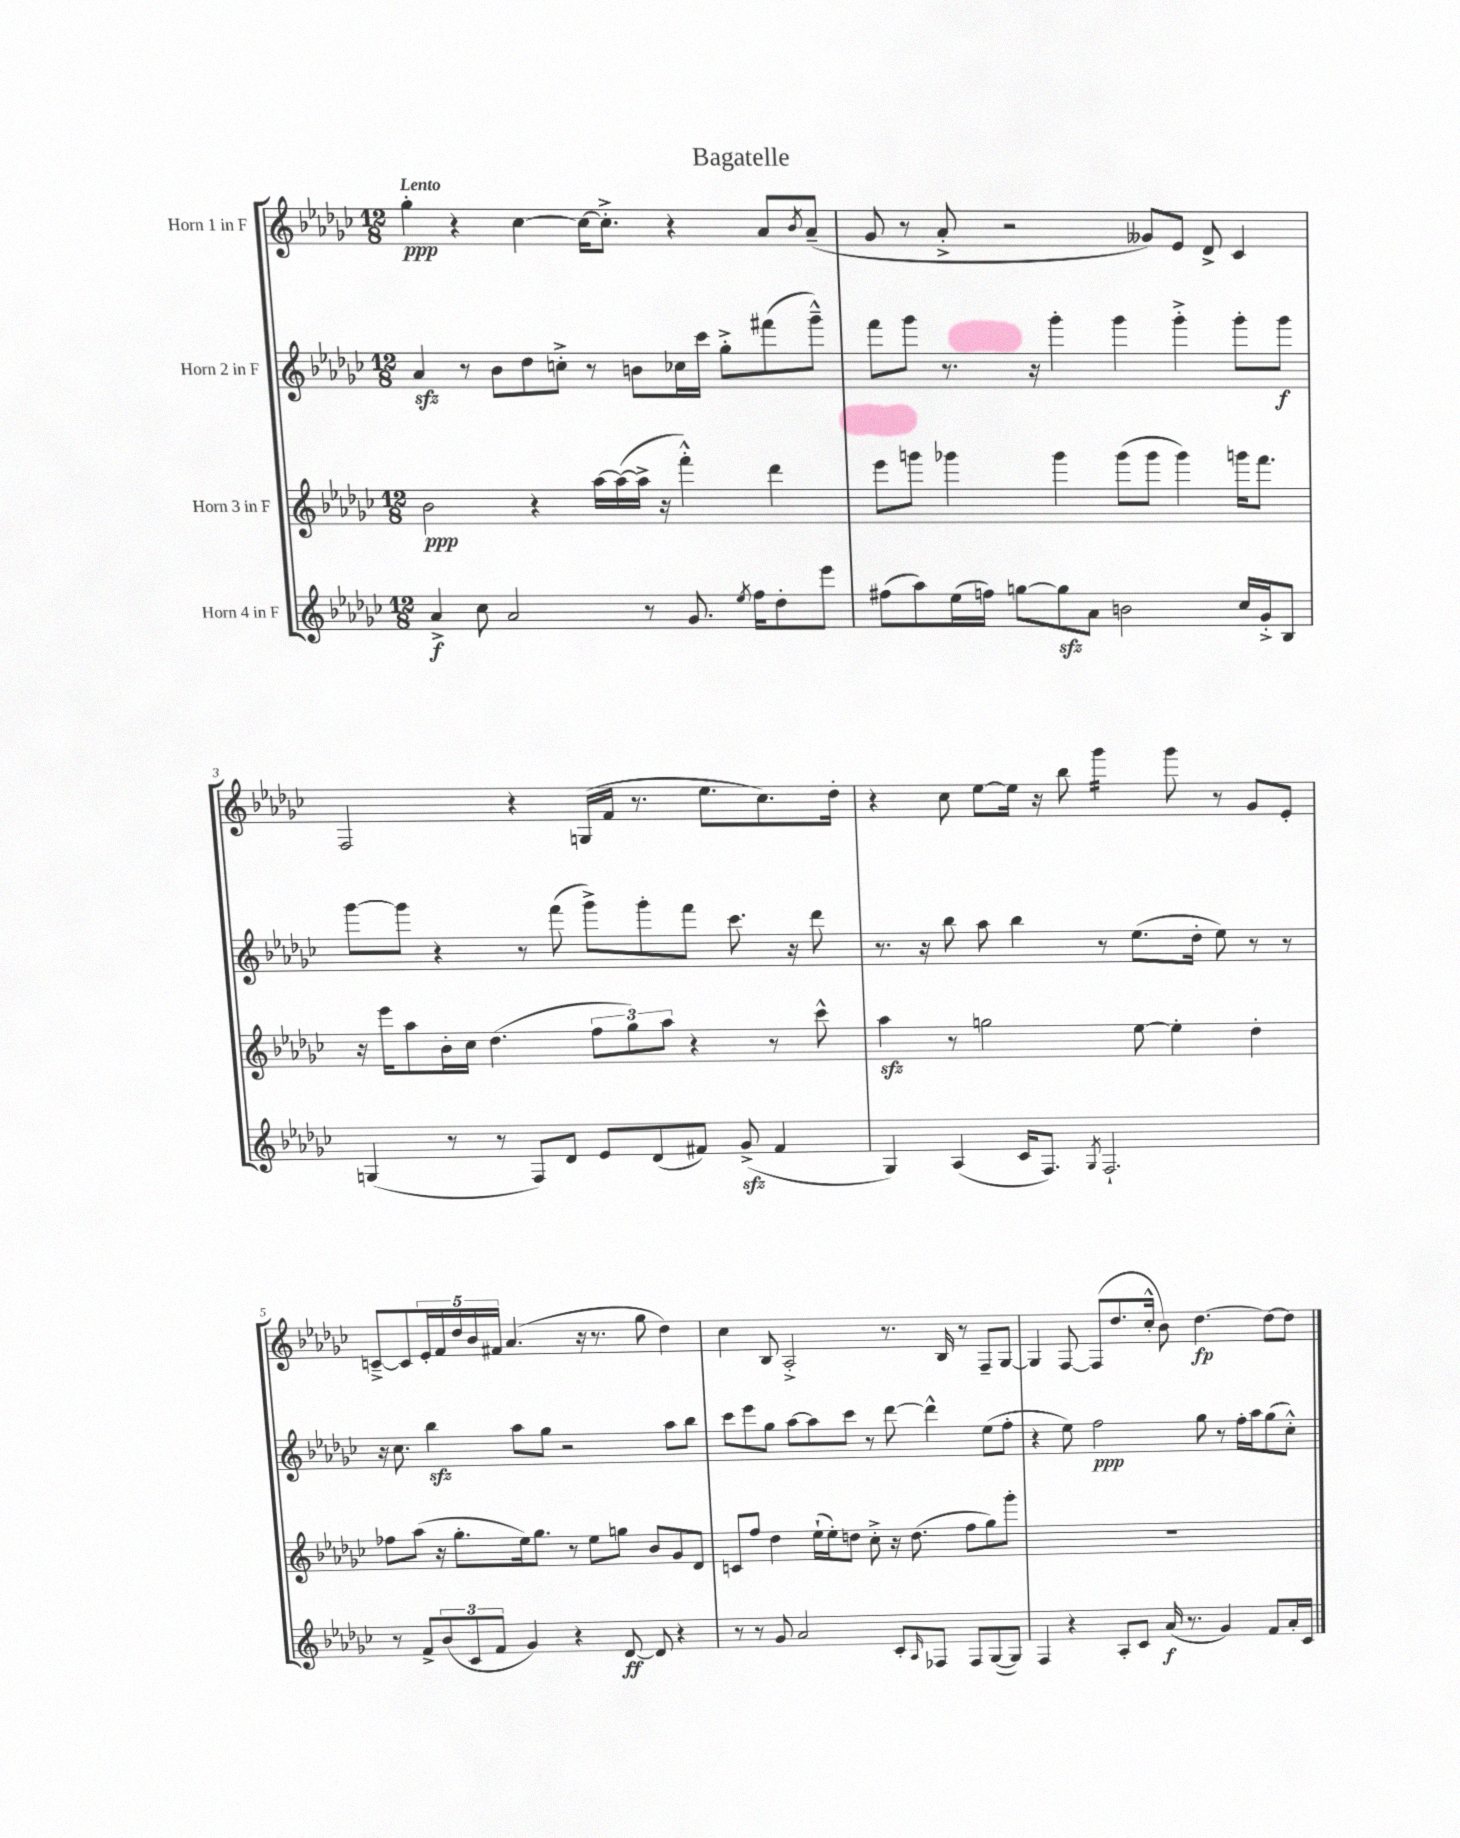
\header { title = "Bagatelle" }
<<
\new StaffGroup <<
\new Staff = "s0" \with { instrumentName = "Horn 1 in F" } {
    \clef treble \key ges \major \numericTimeSignature \time 12/8 \tempo "Lento"
    ges''4-.\ppp r4 ces''4~ ces''16~ ces''8.-.-> r4 aes'8 \acciaccatura { bes'8 } aes'8--( |
    ges'8 r8 aes'8-.-> r2 geses'8) ees'8 des'8-> ces'4 |
    f2 r4 g16( f'16 r8. ees''8. ces''8.) des''16-. |
    r4 ces''8 ees''8~ ees''16 r16 bes''8 ges'''4:16 ges'''8 r8 ges'8 ees'8-. |
    c'8~---> c'8 \tuplet 5/4 { ees'16-. f'16 des''16 bes'16 fis'16 } aes'4.( r16 r8. ges''8 des''4) |
    ces''4 bes8 aes2-.-> r8. bes16 r8 f8-- ges8~ |
    ges4 f8~ f8( des''8. ces''16-.-^ bes'8) des''4.~\fp des''8~ des''8 \bar "|." |
}
\new Staff = "s1" \with { instrumentName = "Horn 2 in F" } {
    \clef treble \key ges \major \numericTimeSignature \time 12/8
    aes'4\sfz r8 bes'8 des''8 c''8-.-> r8 b'8 ces''16 ces'''16 ges''8-.-> fis'''8( ges'''8---^) |
    f'''8 ges'''8 r8. r16 ges'''4-. ges'''4 ges'''4-.-> ges'''8-. ges'''8\f |
    ges'''8~ ges'''8 r4 r8 f'''8( ges'''8->) ges'''8-. f'''8 ces'''8. r16 des'''8 |
    r8. r16 bes''8 aes''8 bes''4 r8 ees''8.( des''16-. ees''8) r8 r8 |
    r16 ces''8. bes''4\sfz aes''8 ges''8 r2 aes''8 bes''8 |
    ces'''8 ees'''8 ges''8 aes''8~ aes''8 ces'''8 r8 des'''8~ des'''4-^ ees''8( f''8-. |
    r4 ees''8) f''2\ppp ges''8 r8 f''16-. aes''16 ges''8( ces''8-.-^) \bar "|." |
}
\new Staff = "s2" \with { instrumentName = "Horn 3 in F" } {
    \clef treble \key ges \major \numericTimeSignature \time 12/8
    bes'2\ppp r4 aes''16~ aes''16~( aes''16-> r16 f'''4-.-^) des'''4 |
    ees'''8 g'''8 ges'''4 ges'''4 ges'''8( ges'''8 ges'''4) g'''16 f'''8. |
    r16 ees'''16 aes''8 bes'16-. ces''16 des''4.( \tuplet 3/2 { f''8 ges''8) aes''8 } r4 r8 ces'''8-^ |
    aes''4\sfz r8 g''2 ees''8~ ees''4-. des''4-. |
    fes''8 aes''8( r16 ges''8.-. ees''16) ges''8. r8 ees''8 g''8 bes'8 ges'8 des'8 |
    c'8 f''8 des''4 ees''16-!( ees''16-.) d''8 ces''8-.-> r16 d''8.( f''8 ges''8) ges'''8-. |
    R1. \bar "|." |
}
\new Staff = "s3" \with { instrumentName = "Horn 4 in F" } {
    \clef treble \key ges \major \numericTimeSignature \time 12/8
    aes'4->\f ces''8 aes'2 r8 ges'8. \acciaccatura { ees''8 } f''16 des''8-. ees'''8 |
    fis''8( aes''8) ees''16( f''16) g''8~ g''8\sfz aes'8 b'2 ces''16 ges'16-.-> bes8 |
    g4( r8 r8 f8) des'8 ees'8 des'8( fis'8) ges'8->\sfz( fis'4 |
    ges4) aes4( ces'16 f8.) \acciaccatura { ges8 } f2.-! |
    r8 f'8-> \tuplet 3/2 { bes'8( ces'8 f'8 } ges'4) r4 des'8~\ff des'8 r4 |
    r8 r8 ges'8 aes'2 ces'8-. \grace { aes16 } fes8 fes8 ges8~( ges8) |
    f4 r4 aes8-. ces'8 aes'16\f( r8. ges'4) f'8 aes'16-. ces'16 \bar "|." |
}
>>
>>
